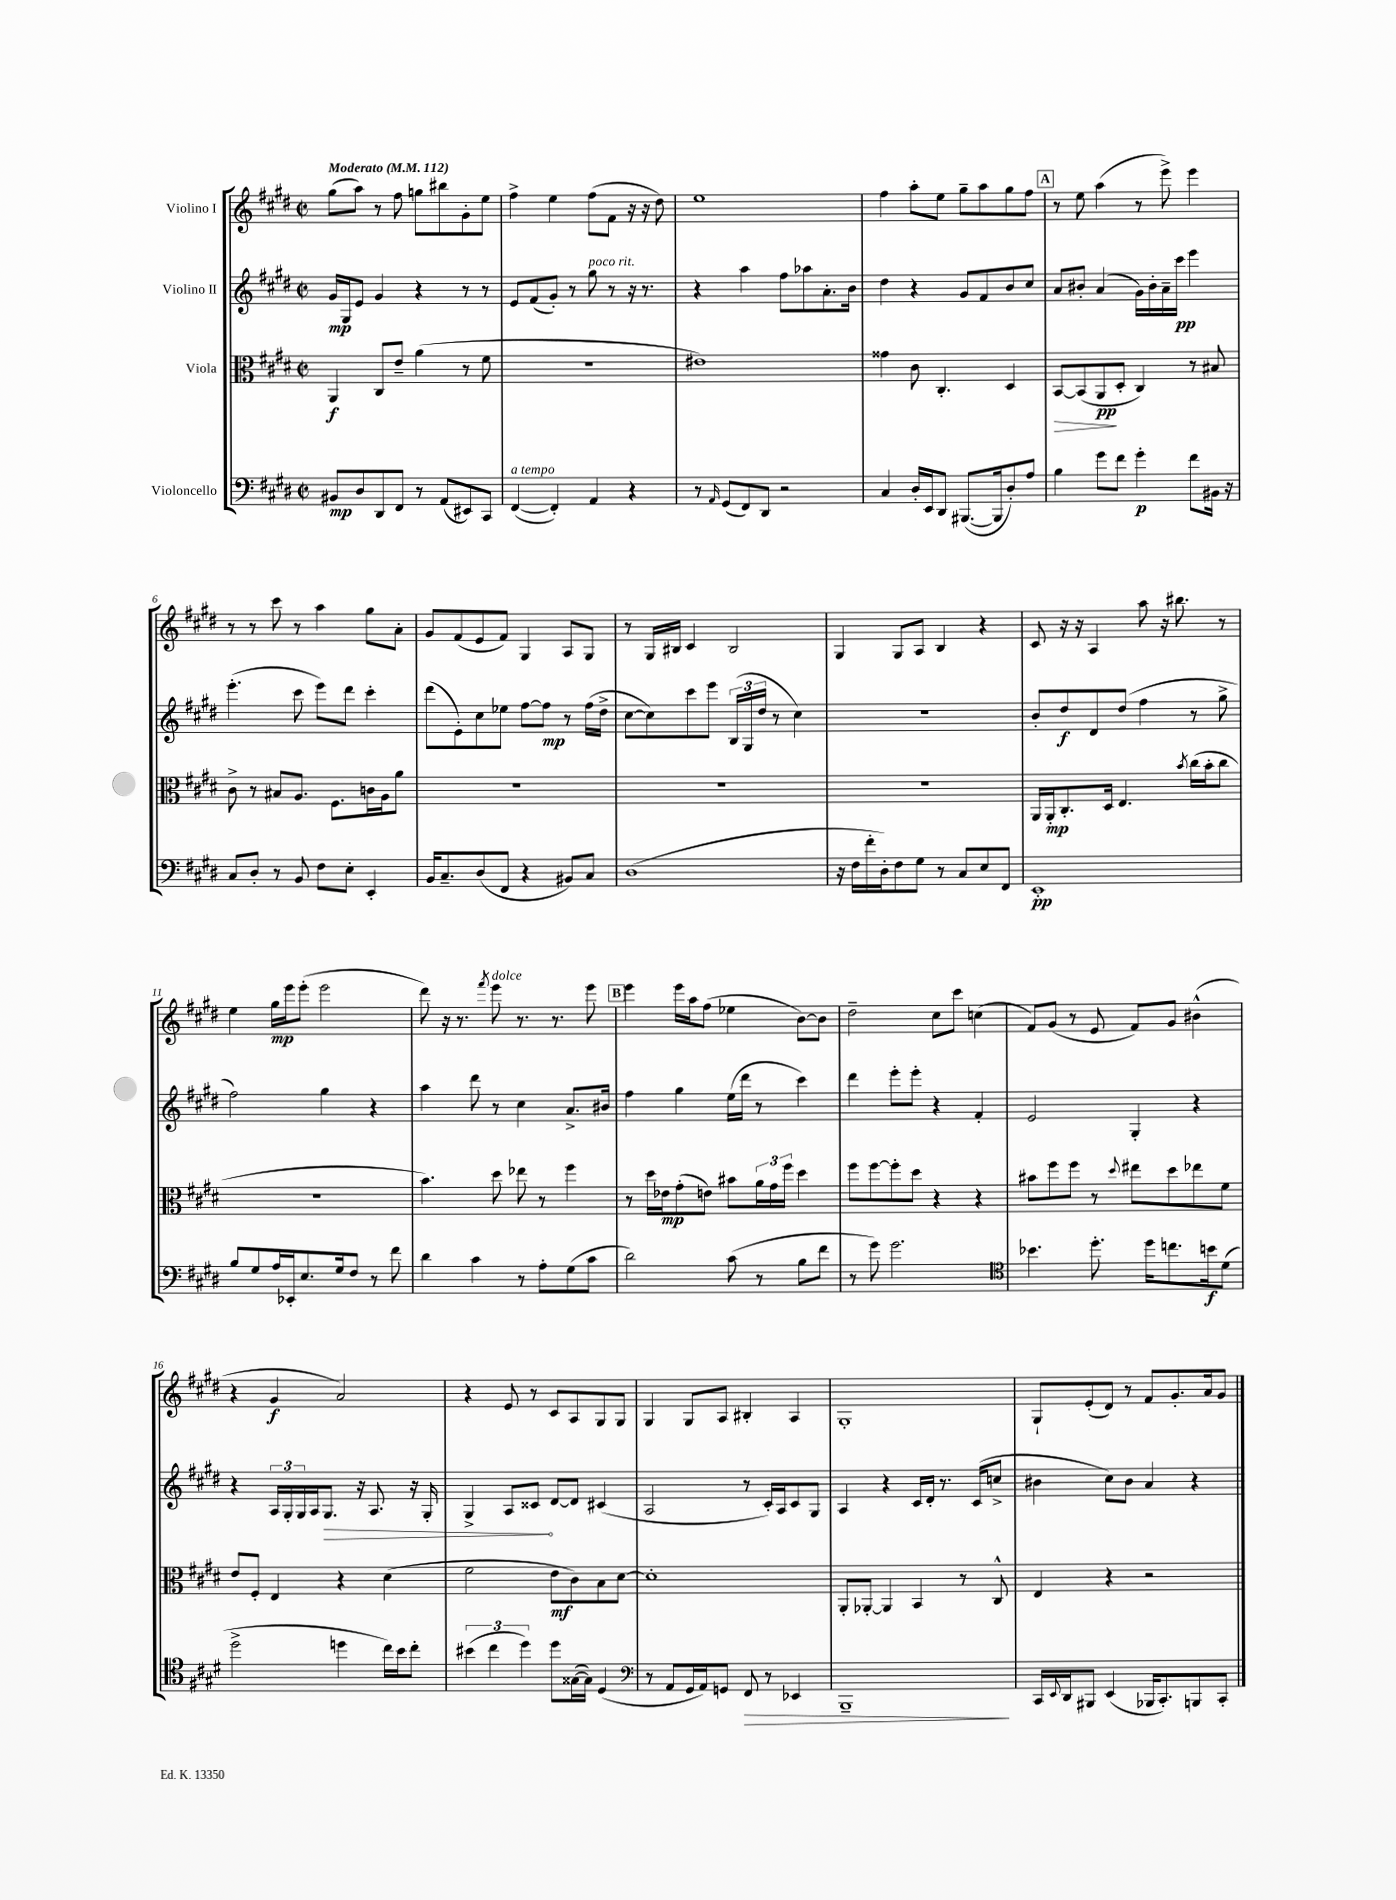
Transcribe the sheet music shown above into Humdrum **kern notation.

**kern	**dynam	**kern	**dynam	**kern	**dynam	**kern	**dynam
*part4	*part4	*part3	*part3	*part2	*part2	*part1	*part1
*staff4	*staff4	*staff3	*staff3	*staff2	*staff2	*staff1	*staff1
*I"Violoncello	*	*I"Viola	*	*I"Violino II	*	*I"Violino I	*
*clefF4	*	*clefC3	*	*clefG2	*	*clefG2	*
*k[f#c#g#d#]	*	*k[f#c#g#d#]	*	*k[f#c#g#d#]	*	*k[f#c#g#d#]	*
*M2/2	*	*M2/2	*	*M2/2	*	*M2/2	*
*met(c|)	*	*met(c|)	*	*met(c|)	*	*met(c|)	*
*MM112	*	*MM112	*	*MM112	*	*MM112	*
=1	=1	=1	=1	=1	=1	=1	=1
!	!	!	!	!	!	!LO:TX:a:B:t=Moderato	!
8BB#X/L	mp	4AA/	f	16g#/LL	mp	(8gg#\L	.
.	.	.	.	16G#/J	.	.	.
8D#/	.	.	.	8e/J	.	8aa\J)	.
8DD#/	.	8C#/L	.	4g#/	.	8r	.
8FF#/J	.	8e~/J	.	.	.	8ff#\	.
8r	.	(4a\	.	4r	.	8ggn\L	.
(8AA/L	.	.	.	.	.	8bb#X\	.
8EE#X/)	.	8r	.	8r	.	8g#'\	.
8CC#/J	.	8f#\	.	8r	.	8ee\J	.
=2	=2	=2	=2	=2	=2	=2	=2
!LO:TX:a:i:t=a tempo	!	!	!	!	!	!	!
([4FF#/	.	1r	.	8e/L	.	4ff#^\	.
.	.	.	.	(8f#/	.	.	.
4FF#'/])	.	.	.	8g#'/J)	.	4ee\	.
.	.	.	.	8r	.	.	.
!	!	!	!	!LO:TX:a:i:t=poco rit.	!	!	!
4AA/	.	.	.	8gg#\	.	(8ff#\L	.
.	.	.	.	8r	.	8f#\J	.
4r	.	.	.	16r	.	16r	.
.	.	.	.	8.r	.	16r	.
.	.	.	.	.	.	8dd#\)	.
=3	=3	=3	=3	=3	=3	=3	=3
8r	.	1e#X)	.	4r	.	1ee	.
16qqAA/	.	.	.	.	.	.	.
(8GG#/L	.	.	.	.	.	.	.
8FF#/)	.	.	.	4aa\	.	.	.
8DD#/J	.	.	.	.	.	.	.
2r	.	.	.	8ff#\L	.	.	.
.	.	.	.	8aa-X\	.	.	.
.	.	.	.	8.a'\	.	.	.
.	.	.	.	16b\Jk	.	.	.
=4	=4	=4	=4	=4	=4	=4	=4
4C#/	.	4g##X\	.	4dd#\	.	4ff#\	.
16D#'/LL	.	8c#\	.	4r	.	8aa'\L	.
16EE/J	.	.	.	.	.	.	.
8DD#/J	.	4.C#'/	.	.	.	8ee\J	.
([8.BBB#X/L	.	.	.	8g#/L	.	8gg#~\L	.
.	.	.	.	8f#/	.	8aa\	.
16BBB#/k]	.	.	.	.	.	.	.
8D#'/)	.	4D#/	.	8b/	.	8gg#\	.
8A/J	.	.	.	8cc#/J	.	8ff#\J	.
!!LO:REH:place=s1:t=A
=5	=5	=5	=5	=5	=5	=5	=5
!	!	!	!LO:HP:b	!	!	!	!
4B\	.	[8BB/L	>	8a/L	.	8r	.
.	.	(8BB/]	.	8b#X'/J	.	8ee\	.
8g#\L	.	8AA/	pp	(4a/	.	(4aa\	.
8f#\J	.	8D#'/J	]	.	.	.	.
4g#'\	p	4C#/)	.	16g#\LL)	.	8r	.
.	.	.	.	16b#'\	.	.	.
.	.	.	.	16a~\	.	8eee^\)	.
.	.	.	.	16ccc#\JJ	pp	.	.
8f#\L	.	8r	.	4eee\	.	4eee\	.
16BB#X\Jk	.	8B#X/	.	.	.	.	.
16r	.	.	.	.	.	.	.
!!LO:LB:g=z
=6	=6	=6	=6	=6	=6	=6	=6
8C#/L	.	8c#^\	.	(4.eee'\	.	8r	.
8D#'/J	.	8r	.	.	.	8r	.
8r	.	8B#X/L	.	.	.	8ccc#\	.
8BB/	.	8.A/J	.	8ccc#\	.	8r	.
8F#\L	.	.	.	8eee\L)	.	4aa\	.
.	.	8.F#\L	.	.	.	.	.
8E'\J	.	.	.	8ddd#\J	.	.	.
4EE'/	.	16cn\L	.	4ccc#'\	.	8gg#\L	.
.	.	16A\J	.	.	.	.	.
.	.	8a\J	.	.	.	8a'\J	.
=7	=7	=7	=7	=7	=7	=7	=7
16BB/KL	.	1r	.	(8ddd#\L	.	8g#/L	.
8.C#~/	.	.	.	.	.	.	.
.	.	.	.	8e'\)	.	(8f#/	.
(8D#/	.	.	.	8cc#\	.	8e/	.
8FF#/J	.	.	.	8ee-X\J	.	8f#/J)	.
4r	.	.	.	[8ff#\L	.	4G#/	.
.	.	.	.	8ff#\J]	mp	.	.
8BB#X/L)	.	.	.	8r	.	8A/L	.
8C#/J	.	.	.	(16ff#\LL	.	8G#/J	.
.	.	.	.	16dd#^\JJ	.	.	.
=8	=8	=8	=8	=8	=8	=8	=8
(1D#	.	1r	.	[8cc#\L	.	8r	.
.	.	.	.	8cc#\])	.	16G#/LL	.
.	.	.	.	.	.	16B#X/JJ	.
.	.	.	.	8ccc#\	.	4c#/	.
.	.	.	.	8eee\J	.	.	.
.	.	.	.	(24B/LL	.	2B#/	.
.	.	.	.	24G#/	.	.	.
.	.	.	.	24dd#/JJ	.	.	.
.	.	.	.	8r	.	.	.
.	.	.	.	4cc#\)	.	.	.
=9	=9	=9	=9	=9	=9	=9	=9
16r	.	1r	.	1r	.	4G#/	.
16F#\LL	.	.	.	.	.	.	.
16f#'\	.	.	.	.	.	.	.
16D#'\J)	.	.	.	.	.	.	.
8F#\	.	.	.	.	.	8G#/L	.
8G#\J	.	.	.	.	.	8A/J	.
8r	.	.	.	.	.	4B/	.
8C#/L	.	.	.	.	.	.	.
8E/	.	.	.	.	.	4r	.
8FF#/J	.	.	.	.	.	.	.
=10	=10	=10	=10	=10	=10	=10	=10
1EE'	pp	16AA/LL	.	8b'/L	.	8c#/	.
.	.	16AA'/J	mp	.	.	.	.
.	.	8.C#'/	.	8dd#/	f	16r	.
.	.	.	.	.	.	16r	.
.	.	.	.	8d#/	.	4A/	.
.	.	16D#/Jk	.	.	.	.	.
.	.	4.E/	.	(8dd#/J	.	.	.
.	.	.	.	4ff#\	.	8aa\	.
.	.	.	.	.	.	16r	.
.	.	.	.	.	.	8.bb#X\	.
.	.	8qb/	.	.	.	.	.
.	.	(16cc#\LL	.	8r	.	.	.
.	.	16b'\J	.	.	.	.	.
.	.	8cc#\J	.	8gg#^\	.	8r	.
!!LO:LB:g=z
=11	=11	=11	=11	=11	=11	=11	=11
8B/L	.	1r	.	2ff#\)	.	4ee\	.
8G#/	.	.	.	.	.	.	.
16A/L	.	.	.	.	.	16gg#\LL	mp
16EE-X'/J	.	.	.	.	.	16eee\J	.
8.E/	.	.	.	.	.	(8eee'\J	.
.	.	.	.	4gg#\	.	2eee\	.
16G#/k	.	.	.	.	.	.	.
8F#/J	.	.	.	.	.	.	.
8r	.	.	.	4r	.	.	.
8f#\	.	.	.	.	.	.	.
=12	=12	=12	=12	=12	=12	=12	=12
4d#\	.	4.b\)	.	4aa\	.	8ddd#\)	.
.	.	.	.	.	.	16r	.
.	.	.	.	.	.	8.r	.
4c#\	.	.	.	8ddd#\	.	.	.
.	.	.	.	.	.	8qfff#/	.
!	!	!	!	!	!	!LO:TX:a:i:t=dolce	!
.	.	8dd#\	.	8r	.	8eee\	.
8r	.	8ee-X\	.	4cc#\	.	8.r	.
8A'\L	.	8r	.	.	.	.	.
.	.	.	.	.	.	8.r	.
(8G#\	.	4ff#\	.	8.a^/L	.	.	.
8c#\J	.	.	.	.	.	8eee\	.
.	.	.	.	16b#X/Jk	.	.	.
!!LO:REH:place=s1:t=B
=13	=13	=13	=13	=13	=13	=13	=13
2d#\)	.	8r	.	4ff#\	.	4eee\	.
.	.	16dd#\LL	.	.	.	.	.
.	.	16e-X\J	mp	.	.	.	.
.	.	(8g#'\	.	4gg#\	.	16eee\LL	.
.	.	.	.	.	.	16aa\J	.
.	.	8en\J)	.	.	.	(8ff#\J	.
(8c#\	.	8b#X\L	.	(16ee\LL	.	4ee-X\	.
.	.	.	.	16ddd#\JJ	.	.	.
8r	.	24a\L	.	8r	.	.	.
.	.	24g#\	.	.	.	.	.
.	.	24ff#\JJ	.	.	.	.	.
8B\L	.	4dd#\	.	4ccc#\)	.	[8b\L)	.
8f#\J	.	.	.	.	.	8b\J]	.
=14	=14	=14	=14	=14	=14	=14	=14
8r	.	8ff#\L	.	4ddd#\	.	2dd#~\	.
8g#\)	.	[8ff#\	.	.	.	.	.
2.g#\	.	8ff#'\]	.	8eee'\L	.	.	.
.	.	8dd#\J	.	8eee'\J	.	.	.
.	.	4r	.	4r	.	8cc#\L	.
.	.	.	.	.	.	8ccc#\J	.
.	.	4r	.	4f#'/	.	(4ccn\	.
=15	=15	=15	=15	=15	=15	=15	=15
*clefC4	*	*	*	*	*	*	*
4.b-X\	.	8b#X\L	.	2e/	.	8f#/L)	.
.	.	8ff#\	.	.	.	(8g#/J	.
.	.	8ff#\J	.	.	.	8r	.
8.dd#'\	.	8r	.	.	.	8e/	.
.	.	8qqdd#/	.	.	.	.	.
.	.	8ee#X\L	.	4G#'/	.	8f#/L)	.
16dd#\KL	.	.	.	.	.	.	.
8.ccn\	.	8dd#\	.	.	.	8g#/J	.
.	.	8ee-X\	.	4r	.	(4b#X^^\	.
16bn\k	f	.	.	.	.	.	.
(8d#\J	.	8f#\J	.	.	.	.	.
!!LO:LB:g=z
=16	=16	=16	=16	=16	=16	=16	=16
2dd#^\	.	8e/L	.	4r	.	4r	.
.	.	8F#'/J	.	.	.	.	.
.	.	4E/	.	24A/LL	.	4g#/	f
.	.	.	.	24G#'/	.	.	.
.	.	.	.	24G#/	.	.	.
.	.	.	.	16A/J	.	.	.
!	!	!	!	!	!LO:HP:b	!	!
.	.	.	.	8.G#/J	>	.	.
4ddn\	.	4r	.	.	.	2a/)	.
.	.	.	.	16r	.	.	.
.	.	.	.	8.A/	.	.	.
16cc#\LL)	.	(4d#\	.	.	.	.	.
16b\J	.	.	.	.	.	.	.
8cc#'\J	.	.	.	16r	.	.	.
.	.	.	.	16G#'/	.	.	.
=17	=17	=17	=17	=17	=17	=17	=17
(6b#X\	.	2f#\	.	4G#^/	.	4r	.
6cc#\	.	.	.	.	.	.	.
.	.	.	.	8A/L	.	8e/	.
6dd#\)	.	.	.	.	.	.	.
.	.	.	.	8c##X/J	.	8r	.
8dd#\L	.	8e\L	mf	[8d#/L	]	8c#/L	.
([16G##X\L	.	8c#\)	.	8d#/J]	.	8A/	.
16G##\JJ])	.	.	.	.	.	.	.
(4D#/	.	8B\	.	(4c#X/	.	8G#/	.
.	.	[8d#\J	.	.	.	8G#/J	.
=18	=18	=18	=18	=18	=18	=18	=18
*clefF4	*	*	*	*	*	*	*
8r	.	1d#']	.	2A/	.	4G#/	.
8AA/L	.	.	.	.	.	.	.
16GG#/L	.	.	.	.	.	8G#/L	.
16AA/J)	.	.	.	.	.	.	.
8GGn/J	.	.	.	.	.	8A/J	.
!	!LO:HP:b	!	!	!	!	!	!
8FF#/	>	.	.	8r	.	4B#X'/	.
8r	.	.	.	16c#'/LL)	.	.	.
.	.	.	.	16A/J	.	.	.
4EE-X/	.	.	.	8c#/	.	4A/	.
.	.	.	.	8G#/J	.	.	.
=19	=19	=19	=19	=19	=19	=19	=19
1BBB~	.	8AA'/L	.	4A/	.	1G#'	.
.	.	[8AA-X'/J	.	.	.	.	.
.	.	4AA-/]	.	4r	.	.	.
.	.	4BB/	.	16c#/LL	.	.	.
.	.	.	.	16d#'/JJ	.	.	.
.	.	.	.	8.r	.	.	.
.	.	8r	.	.	.	.	.
.	.	.	.	(16c#/KL	.	.	.
.	.	8C#^^/	.	8ccn^/J	.	.	.
.	]	.	.	.	.	.	.
=20	=20	=20	=20	=20	=20	=20	=20
16CC#/LL	.	4E/	.	4b#X\	.	8G#`/L	.
8qqEE/	.	.	.	.	.	.	.
16DD#/J	.	.	.	.	.	.	.
8BBB#X/J	.	.	.	.	.	(8e'/	.
(4EE/	.	4r	.	8cc#\L)	.	8d#/J)	.
.	.	.	.	8b#\J	.	8r	.
16BBB-X/KL	.	2r	.	4a/	.	8f#/L	.
8.CC#'/)	.	.	.	.	.	.	.
.	.	.	.	.	.	8.g#'/	.
8BBBn/	.	.	.	4r	.	.	.
.	.	.	.	.	.	16a/k	.
8CC#'/J	.	.	.	.	.	8g#/J	.
==	==	==	==	==	==	==	==
*-	*-	*-	*-	*-	*-	*-	*-
